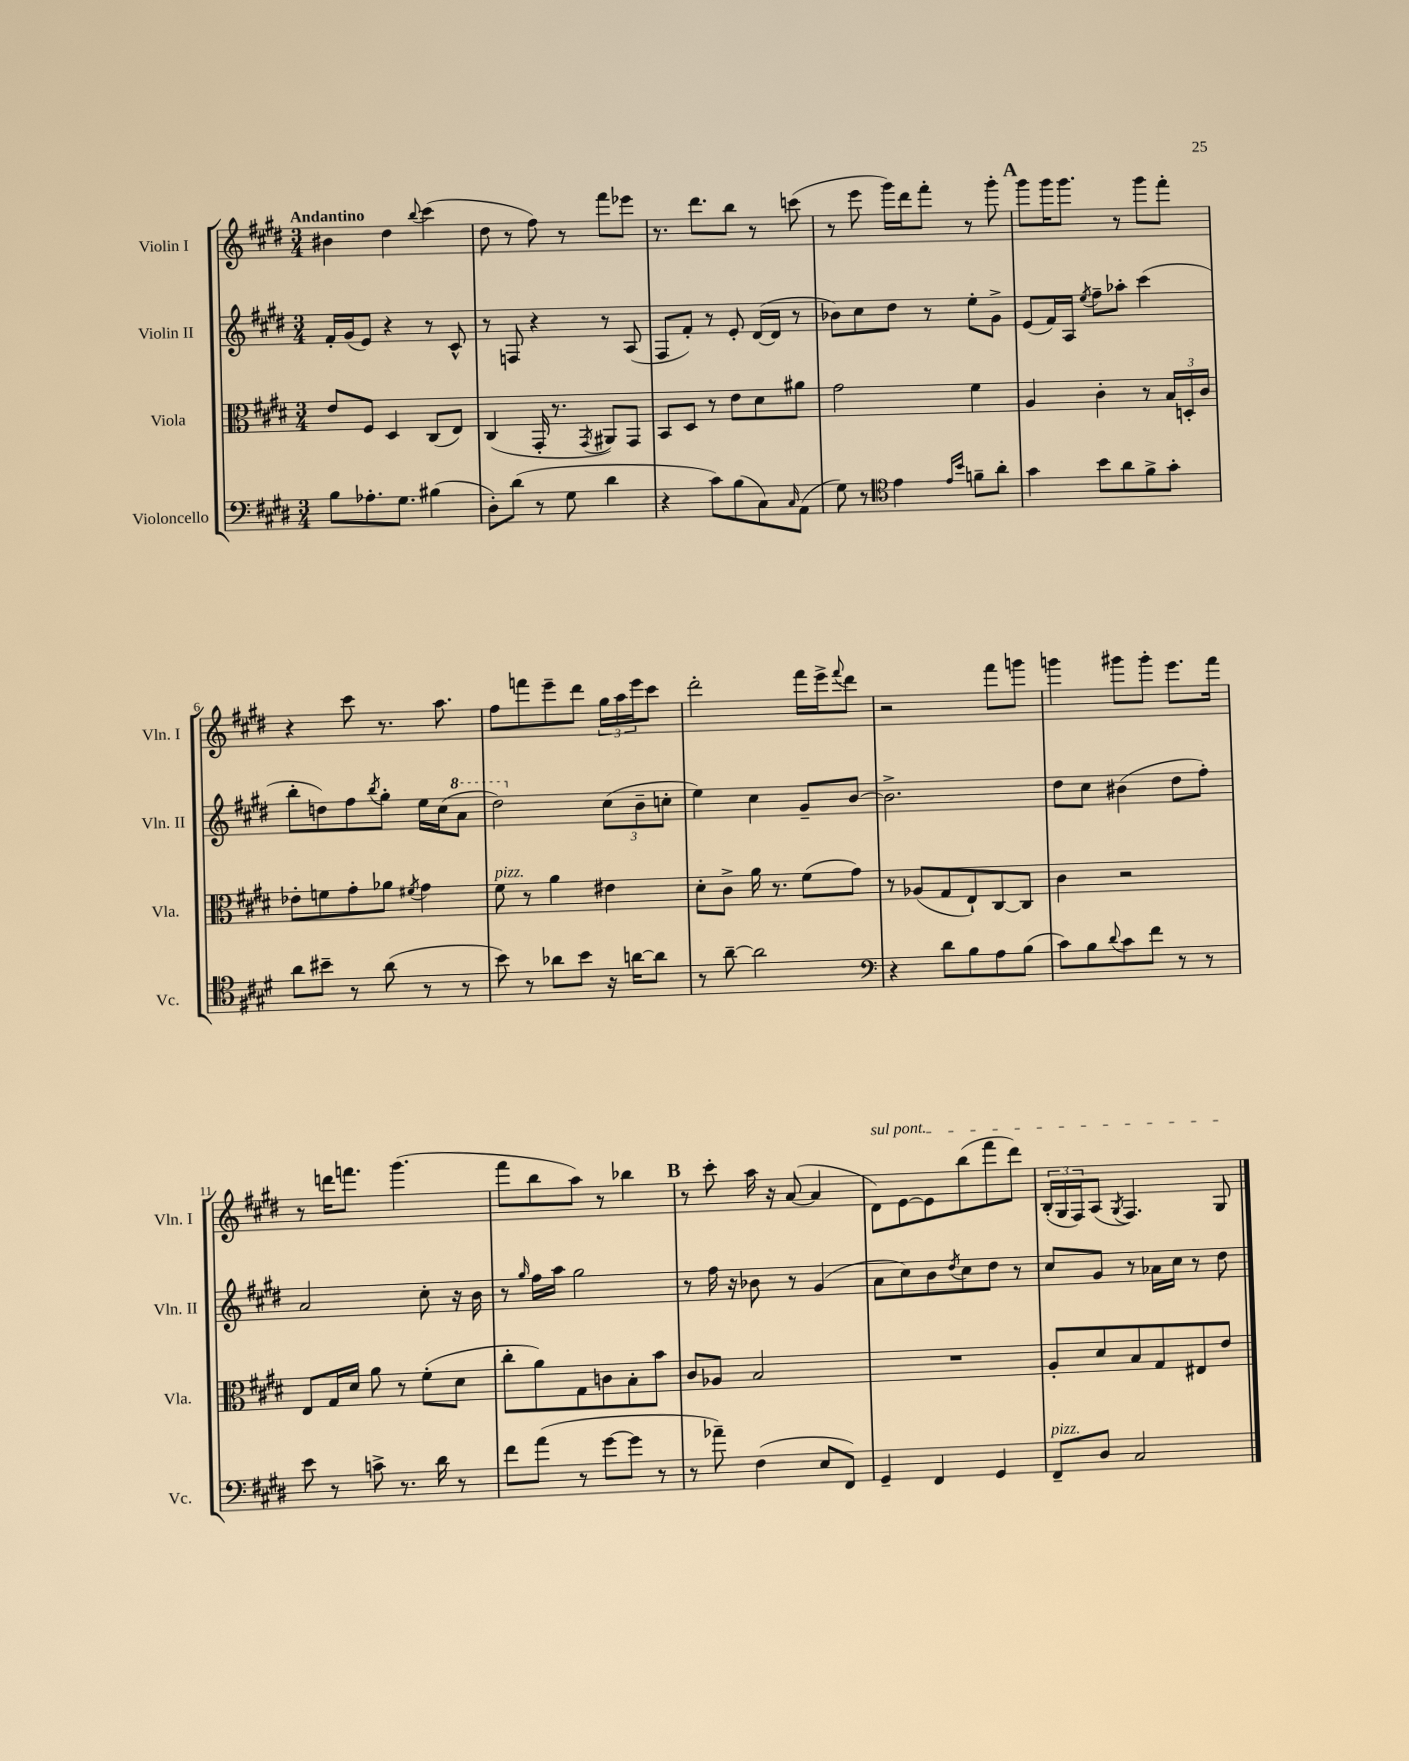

**kern	**kern	**kern	**kern
*staff4	*staff3	*staff2	*staff1
*clefF4	*clefC3	*clefG2	*clefG2
*k[f#c#g#d#]	*k[f#c#g#d#]	*k[f#c#g#d#]	*k[f#c#g#d#]
*M3/4	*M3/4	*M3/4	*M3/4
8B	8e	16f#'	4b#
.	.	(16g#	.
8.A-'	8F#	8e)	.
.	4D#	4r	4dd#
8.G#	.	.	.
.	.	.	8qqbb
(4B#	(8C#	8r	(4ccc#
.	8E)	8c#^^	.
=	=	=	=
8D#')	(4C#	8r	8dd#
(8d#	.	8F	8r
8r	16GG#'	4r	8ff#)
.	8.r	.	.
8G#	.	.	8r
.	8qGG#	.	.
4d#	8AA#)	8r	8fff#
.	8GG#	(8A	8eee-
=	=	=	=
4r	8BB	8F#	8.r
.	8D#	8f#')	.
.	.	.	8.ddd#
8c#)	8r	8r	.
(8B	8e	8e'	8bb
8C#)	8d#	([16d#	8r
.	.	16d#]	.
16qqC#	.	.	.
(8AA	8a#	8r	(8ccc
=	=	=	=
8G#)	2g#	8b-)	8r
8r	.	8cc#	8eee
*clefC4	*	*	*
4e	.	8dd#	16ggg#)
.	.	.	16ddd#
.	.	8r	8fff#'
16qqe	.	.	.
16qqb	.	.	.
8f~	4f#	8ee'	8r
8a'	.	8g#^	8ggg#'
=	=	=	=
4g#	4A	(8e	8ggg#
.	.	16f#)	16ggg#
.	.	16A	8.ggg#
.	.	8qee	.
8b	4c#'	8ff#~	.
8a	.	8aa-'	8r
8f#^	8r	(4ccc#	8ggg#
8g#'	24B	.	8fff#'
.	24D'	.	.
.	24c#	.	.
=	=	=	=
8a	8e-'	8bb'	4r
8b#~	8f	8dd)	.
8r	8g#'	8ff#	8ccc#
.	.	8qbb	.
(8a	8a-	8gg#'	8.r
.	8qf#	.	.
8r	4g#	16ee	.
.	.	(16cc#	8.aa
8r	.	8aa	.
=	=	=	=
8b)	8f#	2ddd#)	8ff#
8r	8r	.	8fff
8a-	4a	.	8eee~
8b	.	.	8ddd#
16r	4e#	(12cc#	24gg#
.	.	.	24aa
[16a	.	.	.
.	.	12b~	24eee
8a]	.	.	8ccc#
.	.	12cc'	.
=	=	=	=
8r	8d#'	4ee)	2ddd#'
[8a~	8c#^	.	.
2a]	16a	4cc#	.
.	8.r	.	.
.	(8f#	8g#~	16fff#
.	.	.	16eee^
.	.	.	8qqfff#
.	8g#)	[8b	8ddd#
=	=	=	=
*clefF4	*	*	*
4r	8r	2.b^]	2r
.	(8A-	.	.
8d#	8G#	.	.
8B	8E`)	.	.
8A	[8C#	.	8fff#
(8B	8C#]	.	8ggg
=	=	=	=
8c#)	4c#	8dd#	4ggg
8B	.	8cc#	.
8qqd#	.	.	.
8c#	2r	(4b#	8ggg#
8f#	.	.	8ggg#'
8r	.	8dd#	8.eee
8r	.	8ff#')	.
.	.	.	16fff#
=	=	=	=
8e	8E	2a	8r
8r	16G#	.	16ddd
.	16d#	.	8.fff
8c^	8a	.	.
8.r	8r	.	(4.ggg#
.	(8f#'	8cc#'	.
16d#	.	.	.
8r	8d#	16r	.
.	.	16b	.
=	=	=	=
8f#	8cc#'	8r	8fff#
.	.	16qqgg#	.
(8a	8a)	16ff#	8bb
.	.	16aa	.
8r	8G#	2gg#	8aa)
[8g#	8c	.	8r
8g#]	8B'	.	4bb-
8r	8b	.	.
=	=	=	=
8r	8c#	8r	8r
8a-~)	8A-	16ff#	8ccc#'
.	.	16r	.
(4F#	2B	8b-	16aa
.	.	.	16r
.	.	8r	([8a
8E	.	(4g#	4a]
8FF#)	.	.	.
=	=	=	=
4GG#~	2.r	8a	8d#)
.	.	8cc#)	[8e
4FF#	.	8b	8e]
.	.	8qdd#	.
.	.	8cc#	(8bb
4GG#	.	8dd#	8fff#
.	.	8r	8ddd#)
=	=	=	=
8FF#~	8A'	8cc#	(24B'
.	.	.	24G#
.	.	.	24F#)
8D#	8d#	8g#	(8A
.	.	.	8qG#
2C#	8B	8r	4.F#)
.	8G#	16a-	.
.	.	16cc#	.
.	8E#	8r	.
.	8e	8dd#	8G#
==	==	==	==
*-	*-	*-	*-
